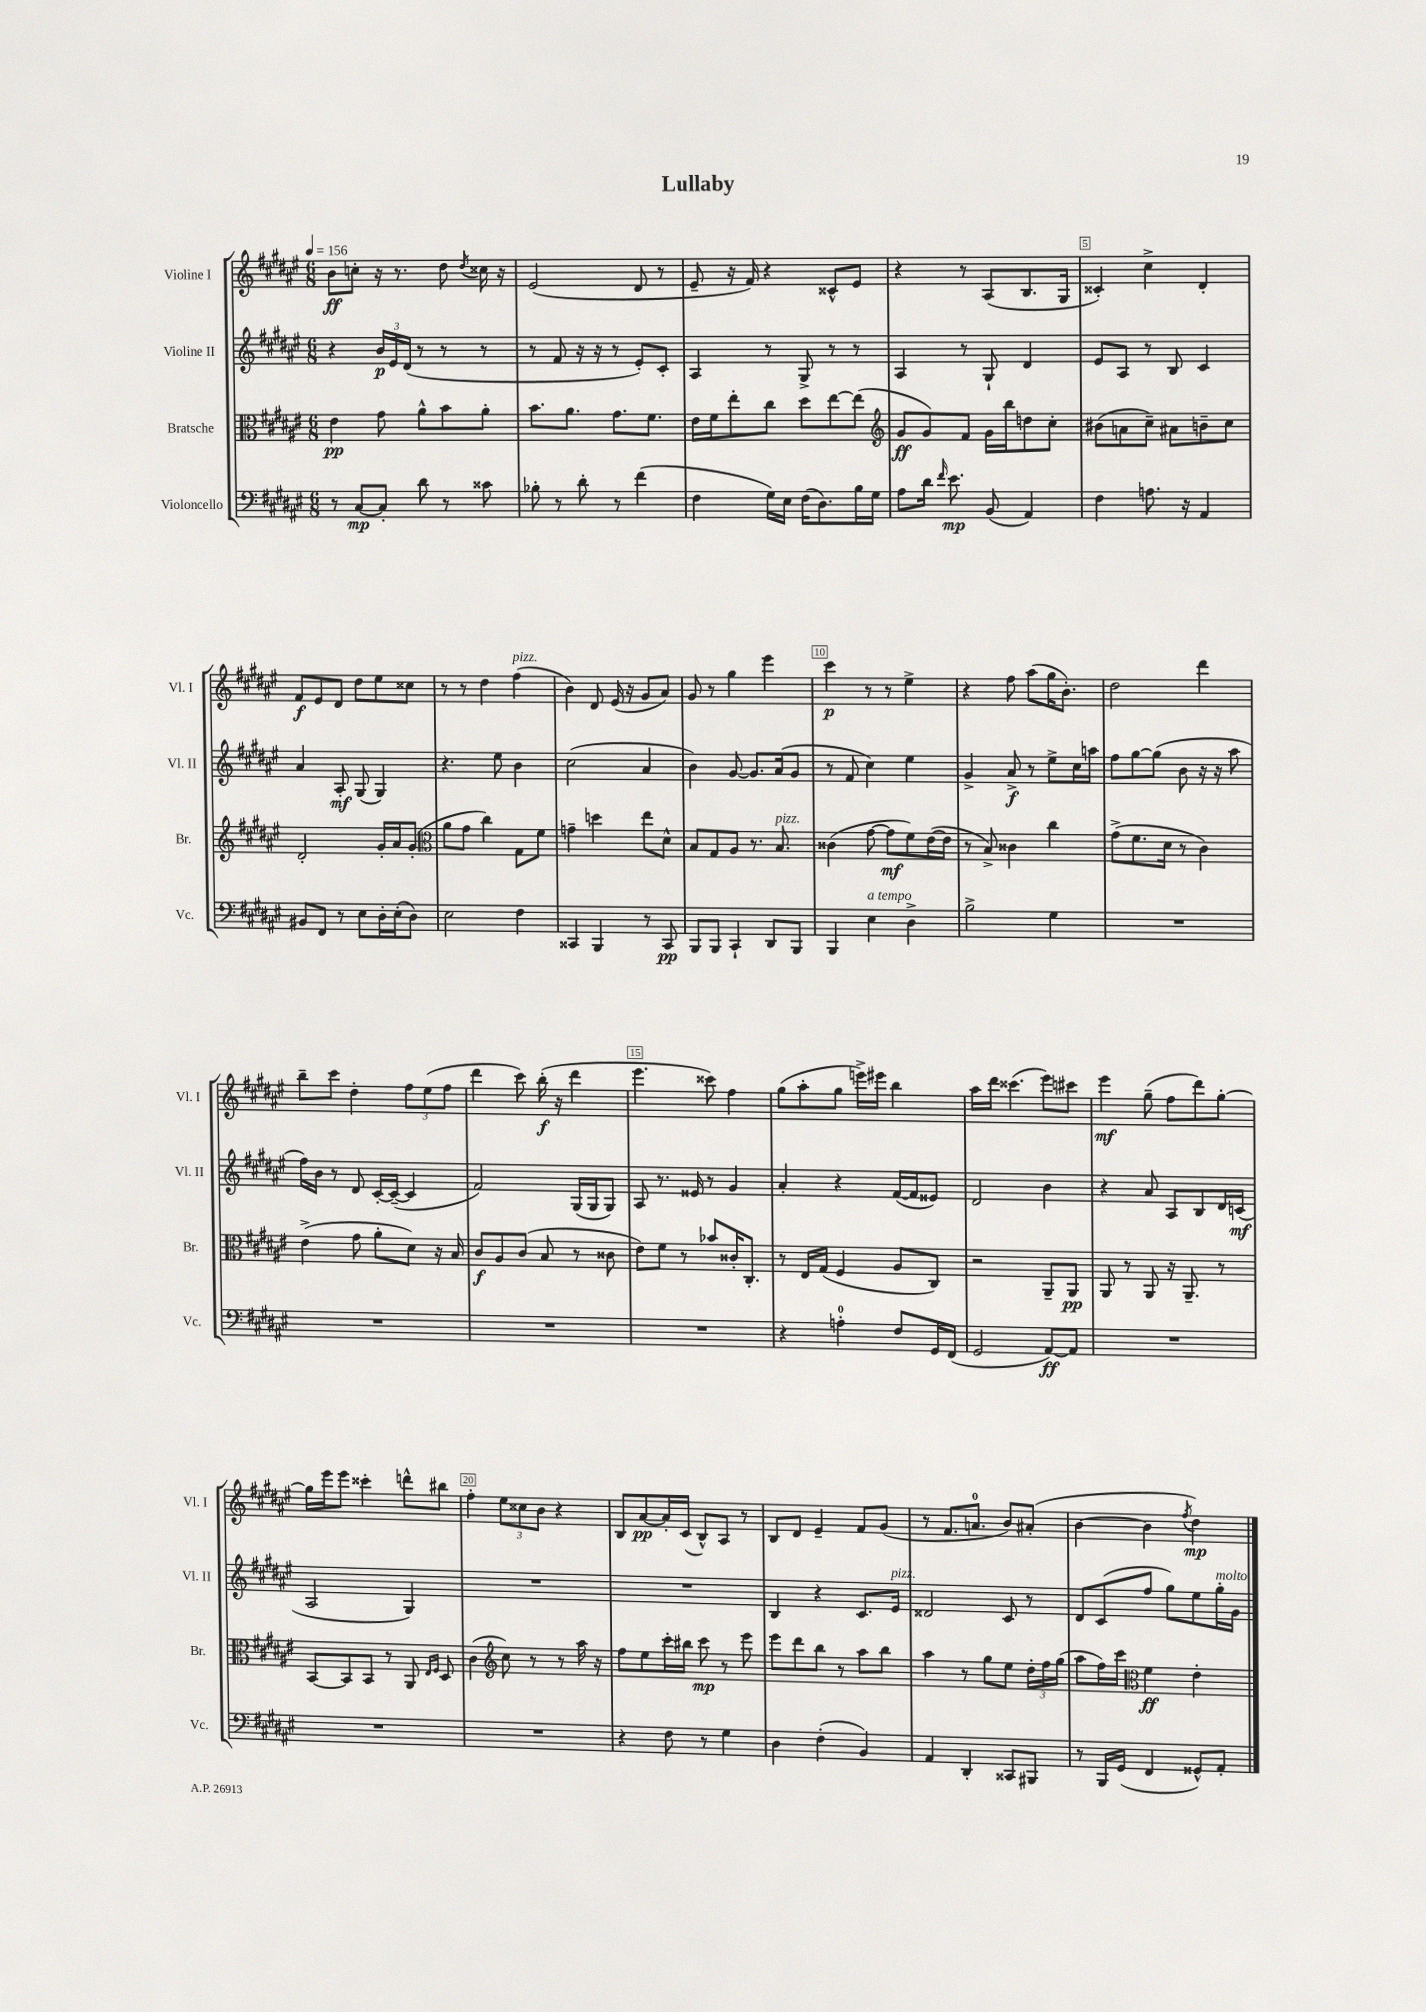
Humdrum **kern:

**kern	**kern	**kern	**kern
*staff4	*staff3	*staff2	*staff1
*clefF4	*clefC3	*clefG2	*clefG2
*k[f#c#g#d#a#e#]	*k[f#c#g#d#a#e#]	*k[f#c#g#d#a#e#]	*k[f#c#g#d#a#e#]
*M6/8	*M6/8	*M6/8	*M6/8
*MM156	*MM156	*MM156	*MM156
8r	4e#\	4r	8b\L
[8C#/L	.	.	8cc'\J
8C#'/]J	8g#\	24b/LL	16r
.	.	24e#/	.
.	.	.	8.r
.	.	(24d#/JJ	.
8d#\	8a#^^\L	8r	.
8r	8b\	8r	8dd#\
.	.	.	8qdd#/
8c##\	8a#'\J	8r	16cc##\
.	.	.	16r
=	=	=	=
8B-'\	8.b\L	8r	(2e#/
8r	.	8f#/	.
.	8.a#\J	.	.
8d#'\	.	16r	.
.	.	16r	.
8r	8.g#\L	8r	.
(4f#\	.	8e#'/L)	8d#/
.	8.f#\J	.	.
.	.	8c#'/J	8r
=	=	=	=
4F#\	16e#\LL	4A#/	8e#~/
.	16f#\J	.	.
.	8ee#'\	.	16r
.	.	.	16f#/)
16G#\LL)	8cc#\J	8r	4r
16E#\JJ	.	.	.
(16F#\LK	8dd#\L	8G#^/	.
8.D#\)	.	.	.
.	[8ee#\	8r	8c##^^/L
16B\L	(8ee#\]J	8r	8e#/J
16G#\JJ	.	.	.
=	=	=	=
*	*clefG2	*	*
8A#\L	8g#/L	4A#/	4r
16d#\Jk	8g#/)	.	.
16qqf#/	.	.	.
8.e#\	.	.	.
.	8f#/J	8r	8r
(8BB/	16g#\LL	8G#`/	(8A#/L
.	16bb\J	.	.
4AA#/)	8dd\	4d#/	8.B/
.	8cc#'\J	.	.
.	.	.	16G#/Jk
=	=	=	=
4F#\	(8b#\L	8e#/L	4c##'/)
.	8a\	8A#/J	.
8.A\	8cc#~\J)	8r	4cc#^\
.	8a#\L	8B/	.
16r	.	.	.
4AA#/	8b~\	4c#/	4d#'/
.	8cc#\J	.	.
=	=	=	=
8BB#/L	2d#'/	4a#/	8f#/L
8FF#/J	.	.	8e#/
8r	.	8A#'/	8d#/J
8E#\L	.	(8G#/	8dd#\L
16D#'\L	16g#'/LL	4G#/)	8ee#\
(16E#'\J	16a#/J	.	.
8D#\J)	(8g#'/J	.	8cc##\J
=	=	=	=
*	*clefC3	*	*
2E#\	8a#\L	4.r	8r
.	8g#\J	.	8r
.	4cc#\)	.	4dd#\
.	.	8ee#\	.
4F#\	8G#\L	4b\	(4ff#\
.	8f#\J	.	.
=	=	=	=
4CC##/	4g~\	(2cc#\	4b\)
4BBB/	4dd\	.	8d#/
.	.	.	(16e#/
.	.	.	16r
8r	8ee#\L	4a#/	8g#/L
8CC##/	8d#^^\J	.	8a#/J)
=	=	=	=
8BBB/L	8B/L	4b\)	8g#/
8BBB/J	8G#/	.	8r
4CC#`/	8A#/J	[8g#/	4gg#\
.	8.r	8.g#/]L	.
8DD#/L	.	.	4eee#\
.	8.B/	(16a#/k	.
8BBB/J	.	8g#/J	.
=	=	=	=
4BBB/	(4c##\	8r	4ccc#\
.	.	8f#/	.
4E#\	[8g#\	4cc#\)	8r
.	8g#\]L	.	8r
4D#^\	8f#\)	4ee#\	4ee#^\
.	([16e#\L	.	.
.	16e#\]JJ	.	.
=	=	=	=
2B^\	8r	4g#^/	4r
.	8B^/)	.	.
.	4c##\	8a#^/	8ff#\
.	.	8r	(8aa#\L
4G#\	4cc#\	8ee#^\L	16gg#\K
.	.	.	8.b'\J)
.	.	16cc#\L	.
.	.	16aa\JJ	.
=	=	=	=
2.r	(8g#^\L	8ff#\L	2dd#\
.	8.f#\	[8gg#\	.
.	.	(8gg#\]J	.
.	16d#\Jk	.	.
.	8r	8b\	.
.	4c#\)	16r	4ddd#\
.	.	16r	.
.	.	8aa#\	.
=	=	=	=
2.r	(4e#^\	16ff#\LL)	8bb~\L
.	.	16b\JJ	.
.	.	8r	8ccc#\J
.	8g#\	8d#/	4dd#'\
.	8a#'\L	[16c#'/LL	.
.	.	(16c#~/_JJ	.
.	8d#\J)	4c#/]	12ff#\L
.	.	.	(12ee#\
.	16r	.	.
.	.	.	12ff#\J
.	16B/	.	.
=	=	=	=
2.r	8c#/L	2f#/)	4ddd#\
.	8A#/	.	.
.	(8c#/J	.	8ccc#\)
.	8B/	.	(16bb'\
.	.	.	16r
.	8r	(16G#/LL	4ddd#\
.	.	16G#/J	.
.	8c##\	8G#/J)	.
=	=	=	=
2.r	8e#\L)	8A#/	4.eee#\
.	8f#\J	8.r	.
.	8r	.	.
.	.	16e##/	.
.	8b-/L	8r	8ccc##\)
.	16c##'/K	4g#/	4ff#\
.	8.C#'/J	.	.
=	=	=	=
4r	8r	4a#'/	(8gg#\L
.	16E#/LL	.	8aa#'\
.	(16G#/JJ	.	.
4A'\	4F#/	4r	8gg#\J
.	.	.	16eee^\LL)
.	.	.	16eee#\JJ
8F#/L	8A#/L	([16f#/LL	4bb\
.	.	16f#/]J	.
16GG#/L	8C#/J)	8e##/J)	.
(16FF#/JJ	.	.	.
=	=	=	=
2GG#/	2r	2d#/	16aa#\LL
.	.	.	16ddd#\JJ
.	.	.	(4.ccc##\
[8AA#/L)	8AA#~/L	4b\	8eee#\L)
8AA#/]J	8AA#/J	.	8ccc#\J
=	=	=	=
2.r	8AA#/	4r	4eee#\
.	8r	.	.
.	8AA#/	8a#/	(8gg#~\
.	16r	8A#/L	8ff#\L
.	8.AA#~/	.	.
.	.	8B/	8ddd#\)
.	8r	16d#/L	[8gg#'\J
.	.	(16c/JJ	.
=	=	=	=
2.r	[8BB/L	2A#/	16gg#\]LL
.	.	.	16eee#\J
.	8BB/]	.	8eee#\J
.	8BB/J	.	4ccc##'\
.	8r	.	.
.	8AA#/	4G#/)	8ddd^^\L
.	16qqE#/LL	.	.
.	16qqF#/JJ	.	.
.	8D#/	.	8bb#\J
=	=	=	=
2.r	(4c#\	2.r	4ff#'\
*	*clefG2	*	*
.	8cc#\)	.	12ee#\L
.	.	.	12cc##\
.	8r	.	.
.	.	.	12b\J
.	8r	.	4r
.	16aa#\	.	.
.	16r	.	.
=	=	=	=
4r	8ff#\L	2.r	8B/L
.	8ee#\	.	[8a#/
8F#\	16ccc#'\L	.	16a#'/]L
.	16bb#\JJ	.	(16c#/JJ
8r	8ccc#\	.	8B^^/L)
4G#\	8r	.	8A#/J
.	8eee#\	.	8r
=	=	=	=
4D#\	8eee#\L	4B/	8B/L
.	8ddd#\	.	8d#/J
(4F#'\	8bb\J	4r	4e#~/
.	8r	.	.
4BB/)	8aa#\L	8.c#/L	8f#/L
.	8bb\J	.	(8g#/J
.	.	16e#/Jk	.
=	=	=	=
4AA#/	4aa#\	2d##/	8r
.	.	.	8.f#/L
4DD#'/	8r	.	.
.	.	.	8.a/J
.	8gg#\L	.	.
8CC##/L	8ee#\J	8c#/	8b/L)
8BBB#/J	24dd#'\LL	8r	(8a#'/J
.	24ff#\	.	.
.	(24gg#\JJ	.	.
=	=	=	=
8r	8aa#\L	8d#/L	[4b\
16BBB/LL	16ff#\L)	(8c#/	.
(16GG#/JJ	16ccc#\JJ	.	.
*	*clefC3	*	*
4FF#/	4f#\	8ff#/J	4b\]
.	.	8gg#\L)	.
.	.	.	8qff#/
8GG##^^/L)	4e#'\	8ee#\	4dd#\)
8AA#'/J	.	16gg#'\L	.
.	.	16g#\JJ	.
==	==	==	==
*-	*-	*-	*-
